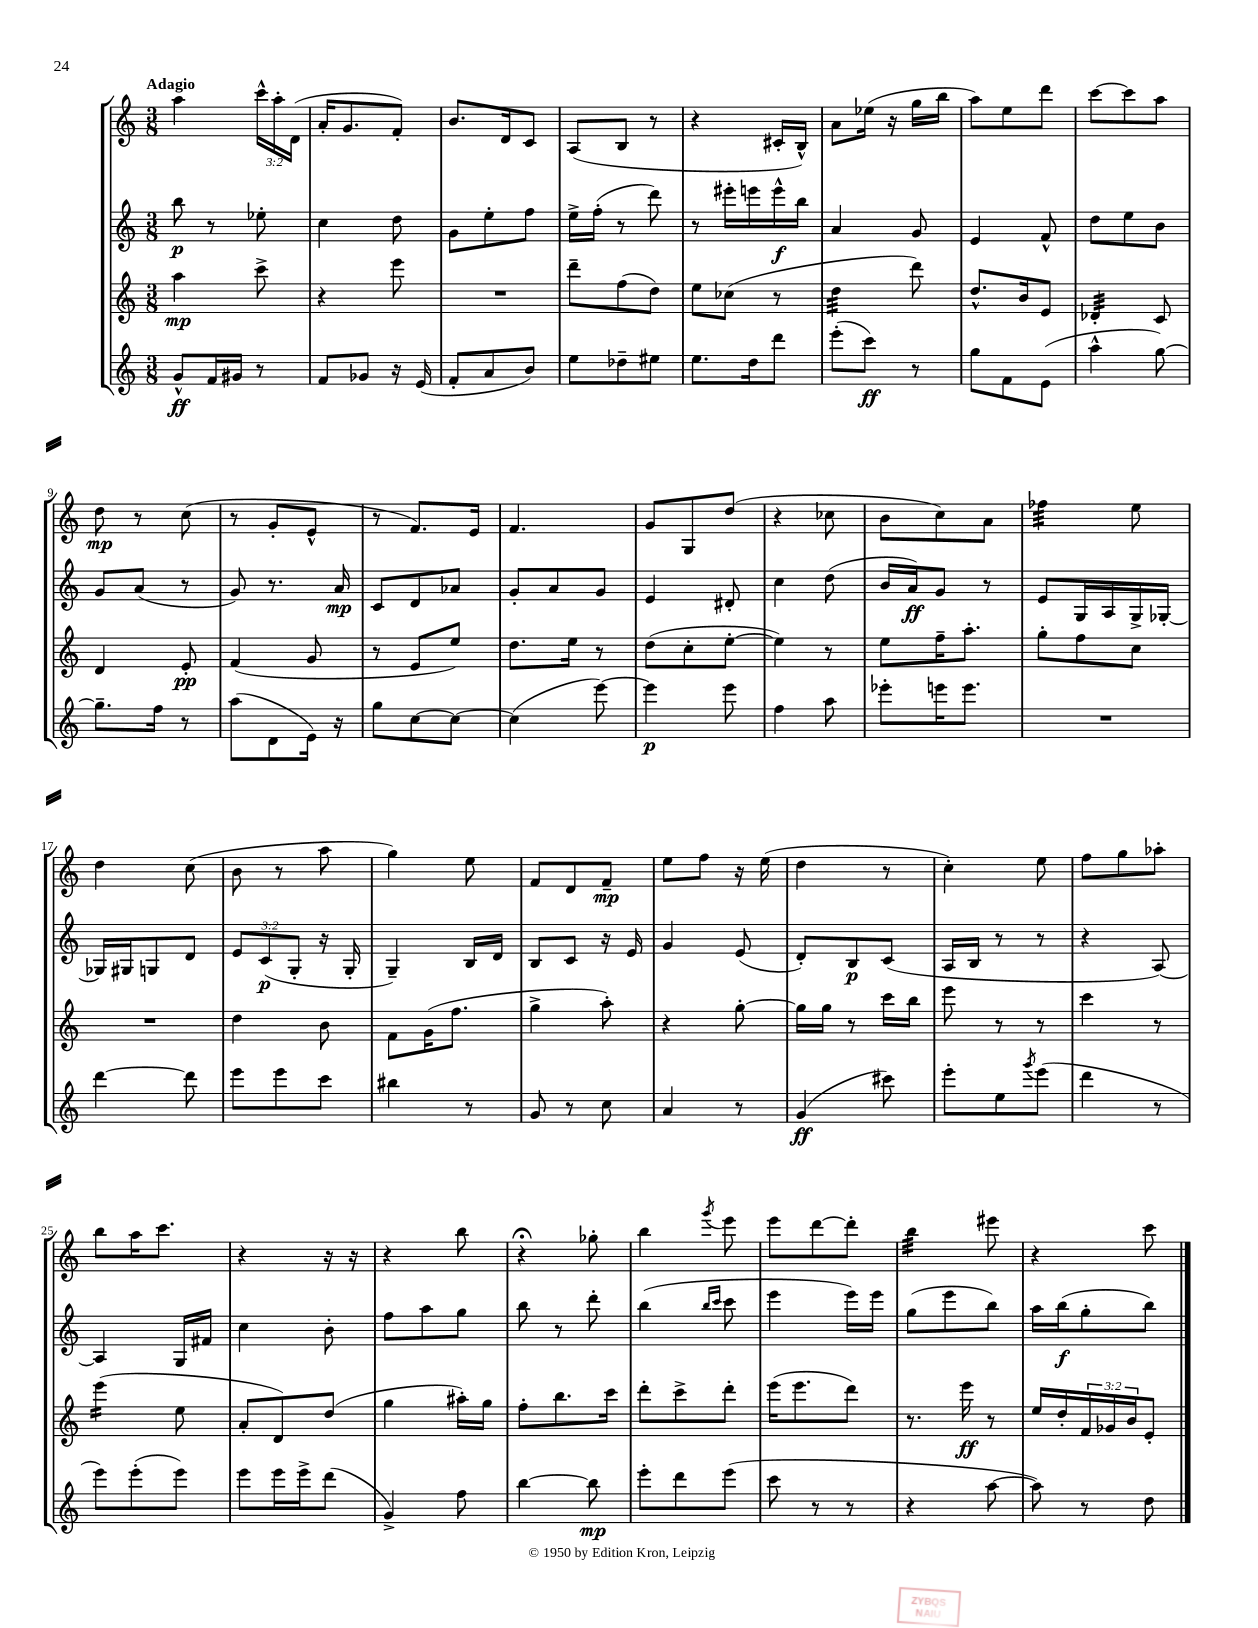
<<
\new StaffGroup <<
\new Staff = "s0" {
    \clef treble \key c \major \numericTimeSignature \time 3/8 \override Staff.TupletNumber.text = #tuplet-number::calc-fraction-text \tempo "Adagio"
    a''4 \tuplet 3/2 { c'''16-^ a''16-. d'16( } |
    a'16-. g'8. f'8-.) |
    b'8. d'16 c'8 |
    a8( b8 r8 |
    r4 cis'16-. b16-^) |
    a'8 ees''16( r16 g''16 b''16 |
    a''8) e''8 d'''8 |
    c'''8~ c'''8 a''8 |
    d''8\mp r8 c''8( |
    r8 g'8-. e'8-^ |
    r8 f'8.) e'16 |
    f'4. |
    g'8 g8 d''8( |
    r4 ces''8 |
    b'8 c''8) a'8 |
    fes''4:32 e''8 |
    d''4 c''8( |
    b'8 r8 a''8 |
    g''4) e''8 |
    f'8 d'8 f'8--\mp |
    e''8 f''8 r16 e''16( |
    d''4 r8 |
    c''4-.) e''8 |
    f''8 g''8 aes''8-. |
    b''8 a''16 c'''8. |
    r4 r16 r16 |
    r4 b''8 |
    r4\fermata ges''8-. |
    b''4 \acciaccatura { g'''8 } e'''8 |
    e'''8 d'''8~ d'''8-. |
    b''4:32 eis'''8 |
    r4 c'''8 \bar "|." |
}
\new Staff = "s1" {
    \clef treble \key c \major \numericTimeSignature \time 3/8 \override Staff.TupletNumber.text = #tuplet-number::calc-fraction-text
    b''8\p r8 ees''8-. |
    c''4 d''8 |
    g'8 e''8-. f''8 |
    e''16-> f''16-.( r8 d'''8) |
    r8 eis'''16-. e'''16 e'''16-^\f b''16 |
    a'4 g'8 |
    e'4 f'8-^ |
    d''8 e''8 b'8 |
    g'8 a'8( r8 |
    g'8) r8. a'16\mp |
    c'8 d'8 aes'8 |
    g'8-. a'8 g'8 |
    e'4 dis'8-. |
    c''4 d''8( |
    b'16 a'16\ff) g'8 r8 |
    e'8 g16 a16 g16-> ges16~-. |
    ges16 gis16 g8 d'8 |
    \tuplet 3/2 { e'8 c'8\p( g8-. } r16 g16-. |
    g4--) b16 d'16 |
    b8 c'8 r16 e'16 |
    g'4 e'8( |
    d'8-.) b8\p c'8( |
    a16 b16 r8 r8 |
    r4 a8~) |
    a4 g16 fis'16 |
    c''4 b'8-. |
    f''8 a''8 g''8 |
    b''8 r8 d'''8-. |
    b''4( \grace { b''16 c'''16 } c'''8 |
    e'''4 e'''16) e'''16 |
    g''8( e'''8 b''8) |
    a''16 b''16\f( g''8-. b''8) \bar "|." |
}
\new Staff = "s2" {
    \clef treble \key c \major \numericTimeSignature \time 3/8 \override Staff.TupletNumber.text = #tuplet-number::calc-fraction-text
    a''4\mp c'''8-> |
    r4 e'''8 |
    R4. |
    d'''8-- f''8( d''8) |
    e''8 ces''8( r8 |
    d''4:32 d'''8) |
    d''8.-^ b'16 e'8 |
    des'4:32-. c'8 |
    d'4 e'8-.\pp |
    f'4( g'8 |
    r8 e'8 e''8) |
    d''8. e''16 r8 |
    d''8( c''8-. e''8~-. |
    e''4) r8 |
    e''8 f''16-- a''8.-. |
    g''8-. f''8 c''8 |
    R4. |
    d''4 b'8 |
    f'8 g'16( f''8. |
    g''4-> a''8-.) |
    r4 g''8~-. |
    g''16 g''16 r8 c'''16 b''16 |
    e'''8 r8 r8 |
    c'''4 r8 |
    e'''4:16( e''8 |
    a'8-. d'8) d''8( |
    g''4 ais''16-.) g''16 |
    f''8-. b''8. c'''16 |
    d'''8-. c'''8-> d'''8-. |
    e'''16( e'''8. d'''8) |
    r8. e'''16\ff r8 |
    e''16 d''16-. \tuplet 3/2 { f'16 ges'16 b'16 } e'8-. \bar "|." |
}
\new Staff = "s3" {
    \clef treble \key c \major \numericTimeSignature \time 3/8
    g'8-^\ff f'16 gis'16 r8 |
    f'8 ges'8 r16 e'16( |
    f'8-. a'8 b'8) |
    e''8 des''8-- eis''8 |
    e''8. d''16 d'''8 |
    e'''8-.( c'''8\ff) r8 |
    g''8 f'8 e'8( |
    a''4-^ g''8~) |
    g''8.-- f''16 r8 |
    a''8( d'8 e'16) r16 |
    g''8 c''8~ c''8~ |
    c''4( e'''8~) |
    e'''4\p e'''8 |
    f''4 a''8 |
    ees'''8-. e'''16 e'''8. |
    R4. |
    d'''4~ d'''8 |
    e'''8 e'''8 c'''8 |
    bis''4 r8 |
    g'8 r8 c''8 |
    a'4 r8 |
    g'4\ff( cis'''8) |
    e'''8-. e''8 \acciaccatura { g'''8 } e'''8( |
    d'''4 r8 |
    e'''8) e'''8-.( e'''8) |
    e'''8 e'''16 e'''16-> d'''8( |
    g'4->) f''8 |
    b''4~ b''8\mp |
    e'''8-. d'''8 e'''8( |
    c'''8 r8 r8 |
    r4 a''8~ |
    a''8) r8 d''8 \bar "|." |
}
>>
>>
